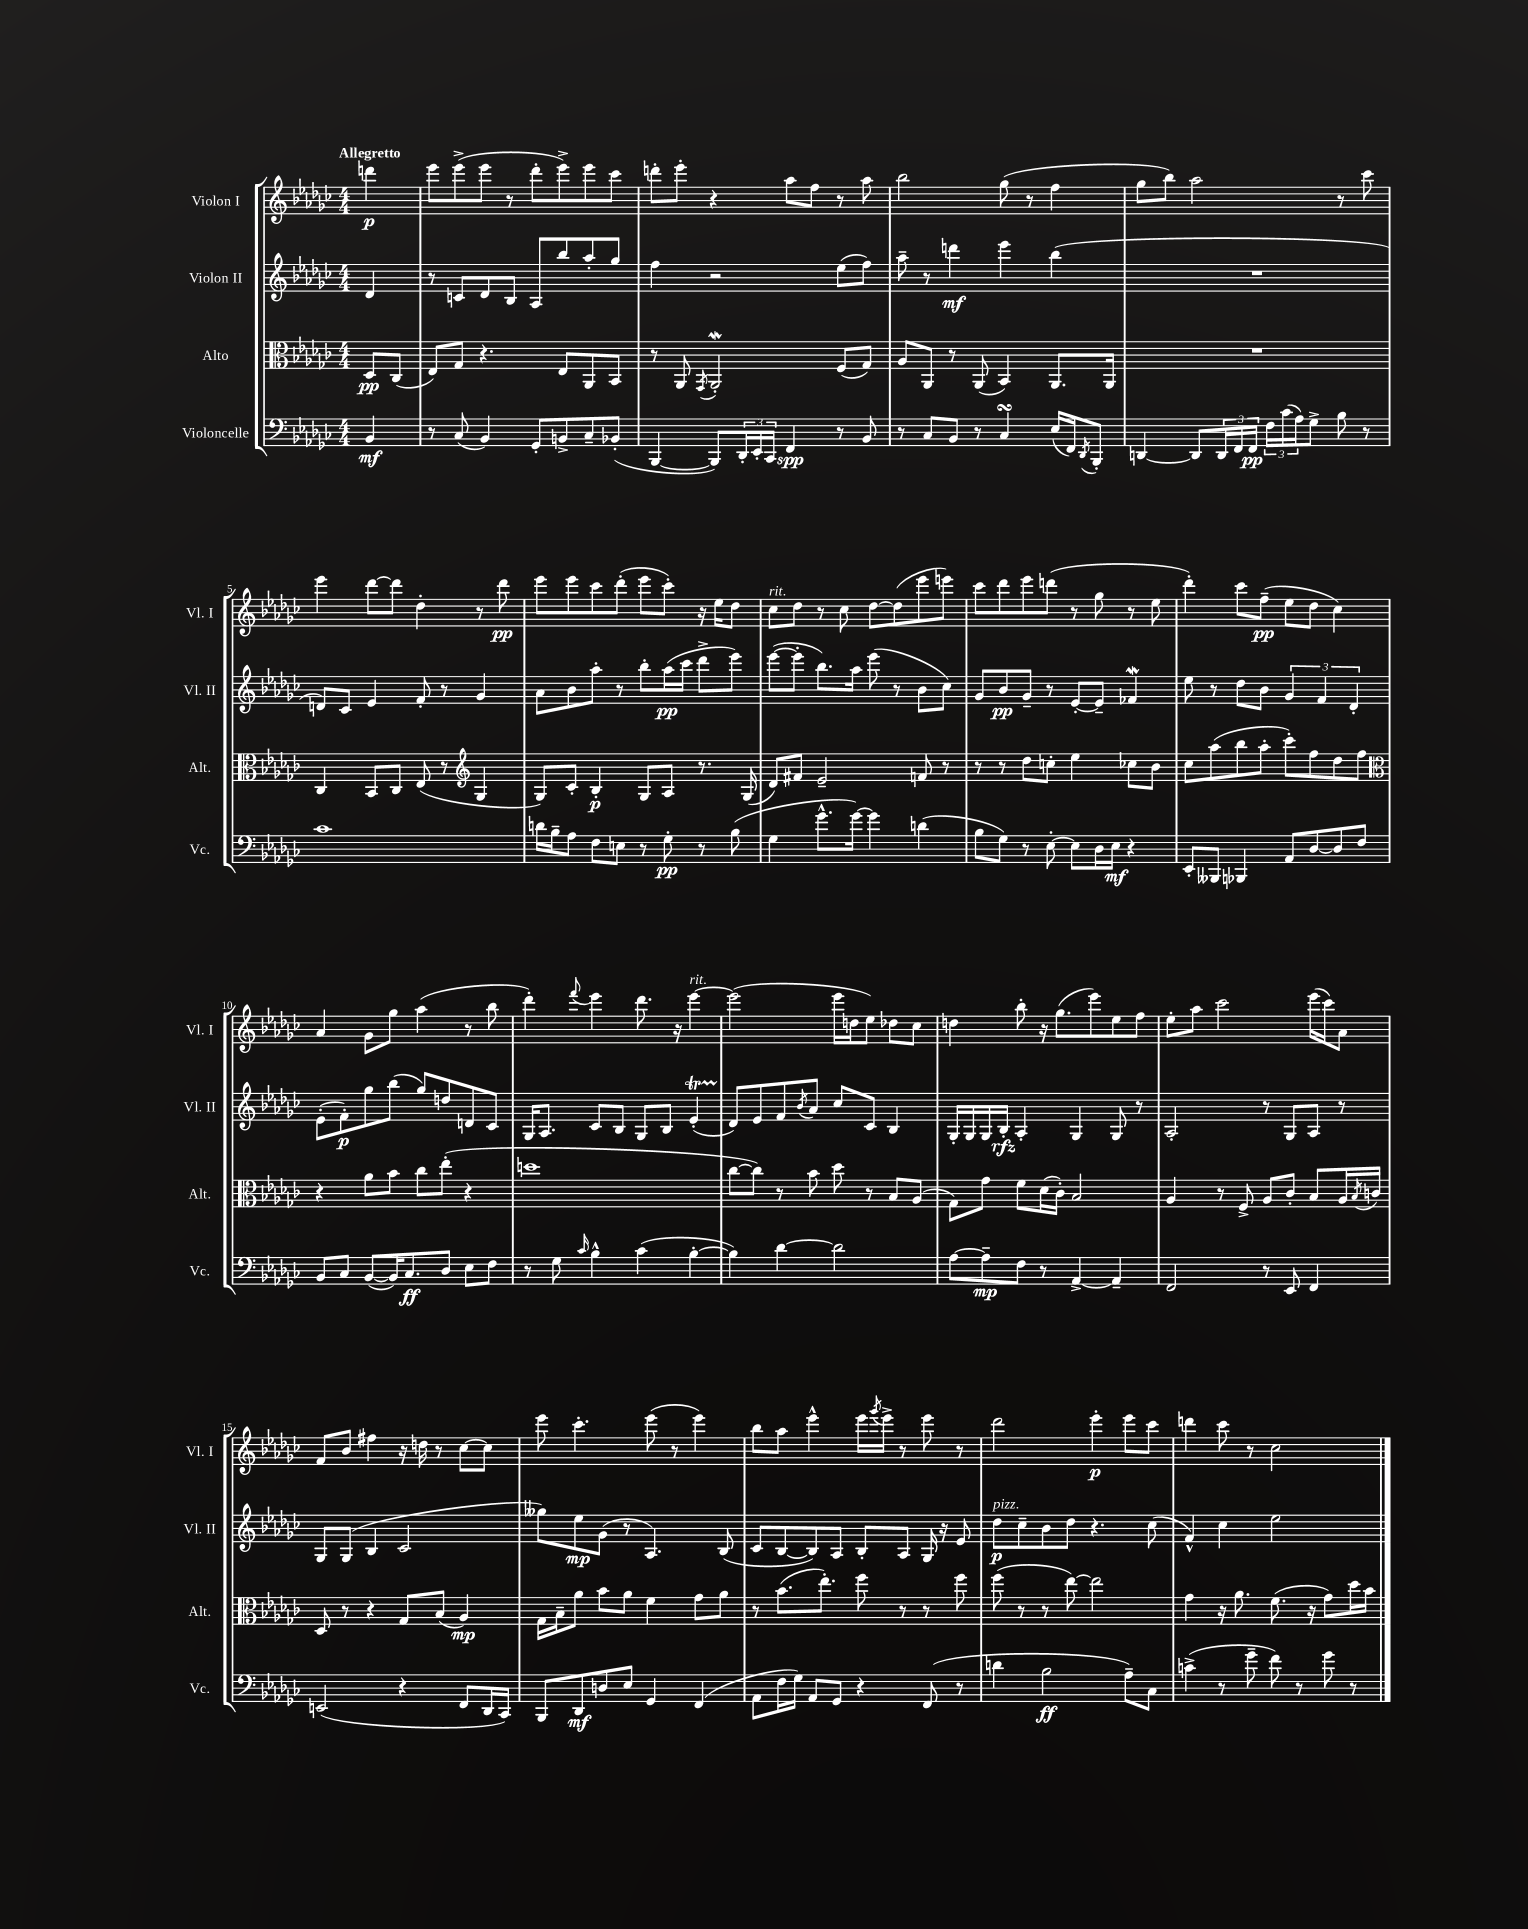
<<
\new StaffGroup <<
\new Staff = "s0" \with { instrumentName = "Violon I" shortInstrumentName = "Vl. I" } {
    \clef treble \key ges \major \numericTimeSignature \time 4/4 \partial 4 \tempo "Allegretto"
    d'''4\p |
    ees'''8 ees'''8->( ees'''8 r8 des'''8-. ees'''8->) ees'''8 ces'''8 |
    d'''8-. ees'''8-. r4 aes''8 f''8 r8 aes''8 |
    bes''2 ges''8( r8 f''4 |
    ges''8 bes''8) aes''2 r8 ces'''8 |
    ees'''4 des'''8~ des'''8 des''4-. r8 des'''8\pp |
    ees'''8 ees'''8 ces'''8 des'''8-.( ees'''8 ces'''8-.) r16 ees''16 des''8 |
    ces''8^\markup { \italic "rit." } des''8 r8 ces''8 des''8~ des''8( ees'''8 e'''8) |
    ces'''8 des'''8 ees'''8 d'''8( r8 ges''8 r8 ees''8 |
    des'''4-.) ces'''8 f''8--\pp( ees''8 des''8 ces''4) |
    aes'4 ges'8 ges''8 aes''4( r8 bes''8 |
    des'''4-.) \appoggiatura { f'''8 } ees'''4 des'''8. r16 ees'''4~^\markup { \italic "rit." } |
    ees'''2( ees'''16 d''16 ees''8) des''8 ces''8 |
    d''4 bes''8-. r16 ges''8.( ees'''8) ees''8 f''8 |
    ees''8-. aes''8 ces'''2 ees'''16( ces'''16) aes'8 |
    f'8 bes'8 fis''4 r16 d''16 r8 ces''8~ ces''8 |
    ees'''8 ces'''4.-. ees'''8( r8 ees'''4) |
    bes''8 aes''8 ees'''4-^ ees'''16 \acciaccatura { ges'''8 } ees'''16-> r8 ees'''8 r8 |
    des'''2 ees'''4-.\p ees'''8 ces'''8 |
    d'''4 ces'''8 r8 ces''2 \bar "|." |
}
\new Staff = "s1" \with { instrumentName = "Violon II" shortInstrumentName = "Vl. II" } {
    \clef treble \key ges \major \numericTimeSignature \time 4/4 \partial 4
    des'4 |
    r8 c'8 des'8 bes8 aes8 bes''8 aes''8-. ges''8 |
    f''4 r2 ees''8( f''8) |
    aes''8-- r8 d'''4\mf ees'''4 bes''4( |
    R1 |
    d'8) ces'8 ees'4 f'8-. r8 ges'4 |
    aes'8 bes'8 aes''8-. r8 bes''8-. aes''16\pp( ces'''16 des'''8-> ees'''8) |
    ees'''8~( ees'''8-. bes''8.) aes''16 ees'''8( r8 bes'8 ces''8) |
    ges'8 bes'8\pp ges'8-- r8 ees'8~-. ees'8-- fes'4\mordent |
    ees''8 r8 des''8 bes'8 \tuplet 3/2 { ges'4 f'4 des'4-. } |
    ees'8-.( f'8-.\p) ges''8 bes''8( ges''8) d''8 d'8 ces'8 |
    ges16 aes8. ces'8 bes8 ges8 bes8 ees'4-.\startTrillSpan( |
    des'8\stopTrillSpan) ees'8 f'8 \acciaccatura { bes'8 } aes'8 ces''8 ces'8 bes4 |
    ges16-. ges16 ges16 bes16-.\rfz aes4-. ges4 ges8 r8 |
    aes2-. r8 ges8 aes8 r8 |
    ges8 ges8( bes4 ces'2 |
    geses''8) ees''8\mp ges'8( r8 aes4.) bes8( |
    ces'8 bes8~ bes8) aes8 bes8-. aes8 ges16 r16 ees'8 |
    des''8\p^\markup { \italic "pizz." } ces''8-- bes'8 des''8 r4. ces''8( |
    f'4-^) ces''4 ees''2 \bar "|." |
}
\new Staff = "s2" \with { instrumentName = "Alto" shortInstrumentName = "Alt." } {
    \clef alto \key ges \major \numericTimeSignature \time 4/4 \partial 4
    des8\pp ces8( |
    ees8) ges8 r4. ees8 aes,8 bes,8 |
    r8 aes,8 \acciaccatura { ges,8 } aes,2-.\mordent f8( ges8) |
    aes8 aes,8 r8 aes,8( bes,4) aes,8. aes,16 |
    R1 |
    ces4 bes,8 ces8 ees8( r8 \clef treble ges4 |
    ges8) ces'8-. bes4-.\p ges8 aes8 r8. ges16( |
    des'8) fis'8 ees'2-- f'8 r8 |
    r8 r8 des''8 c''8-. ees''4 ces''8 bes'8 |
    ces''8 aes''8( bes''8 aes''8-. ces'''8-.) f''8 des''8 f''8 |
    \clef alto r4 aes'8 bes'8 ces''8 ees''8-.( r4 |
    d''1 |
    ces''8~ ces''8) r8 bes'8 des''8 r8 bes8 aes8( |
    ges8) ges'8 f'8 des'16( ces'16-.) bes2 |
    aes4 r8 f8-> aes8 ces'8-. bes8 aes16 \acciaccatura { bes8 } c'16 |
    des8 r8 r4 ges8 bes8( aes4\mp) |
    ges16 bes16-- aes'8 bes'8 aes'8 f'4 ges'8 aes'8 |
    r8 bes'8.( ees''8.-.) f''8 r8 r8 f''8 |
    f''8( r8 r8 ees''8~) ees''2 |
    ges'4 r16 aes'8. f'8.( r16 ges'8) des''16 bes'16 \bar "|." |
}
\new Staff = "s3" \with { instrumentName = "Violoncelle" shortInstrumentName = "Vc." } {
    \clef bass \key ges \major \numericTimeSignature \time 4/4 \partial 4
    bes,4\mf |
    r8 ces8( bes,4) ges,8-. b,8-> ces8-- bes,8-.( |
    bes,,4~ bes,,8) \tuplet 3/2 { des,16-. ees,16-. ces,16 } f,4\spp r8 bes,8 |
    r8 ces8 bes,8 r8 ces4\turn ees16( f,16) \acciaccatura { des,8 } bes,,8-. |
    d,4~ d,8 \tuplet 3/2 { d,16 f,16 f,16\pp } \tuplet 3/2 { f16 ces'16( aes16) } ges8-> bes8 r8 |
    ces'1 |
    d'16 bes16-- aes8 f8 e8 r8 ges8-.\pp r8 bes8( |
    ges4 ges'8.-^ ges'16~) ges'4 d'4( |
    bes8 ges8) r8 ees8~-. ees8 des16 ees16\mf r4 |
    ees,8-. beses,,8 bes,,4 aes,8 des8~ des8 f8 |
    bes,8 ces8 bes,8~( bes,16) ces8.\ff des8 ees8 f8 |
    r8 ges8 \grace { ces'16 } bes4-^ ces'4( bes4~-. |
    bes4) des'4~ des'2 |
    aes8~ aes8--\mp f8 r8 aes,4~-> aes,4-- |
    f,2 r8 ees,8 f,4 |
    e,2( r4 f,8 des,16 ces,16) |
    bes,,8 des,8\mf d8 ees8 ges,4 f,4( |
    aes,8 f16 ges16) aes,8 ges,8 r4 f,8( r8 |
    d'4 bes2\ff aes8--) ces8 |
    c'4->( r8 ges'8-- f'8) r8 ges'8 r8 \bar "|." |
}
>>
>>
